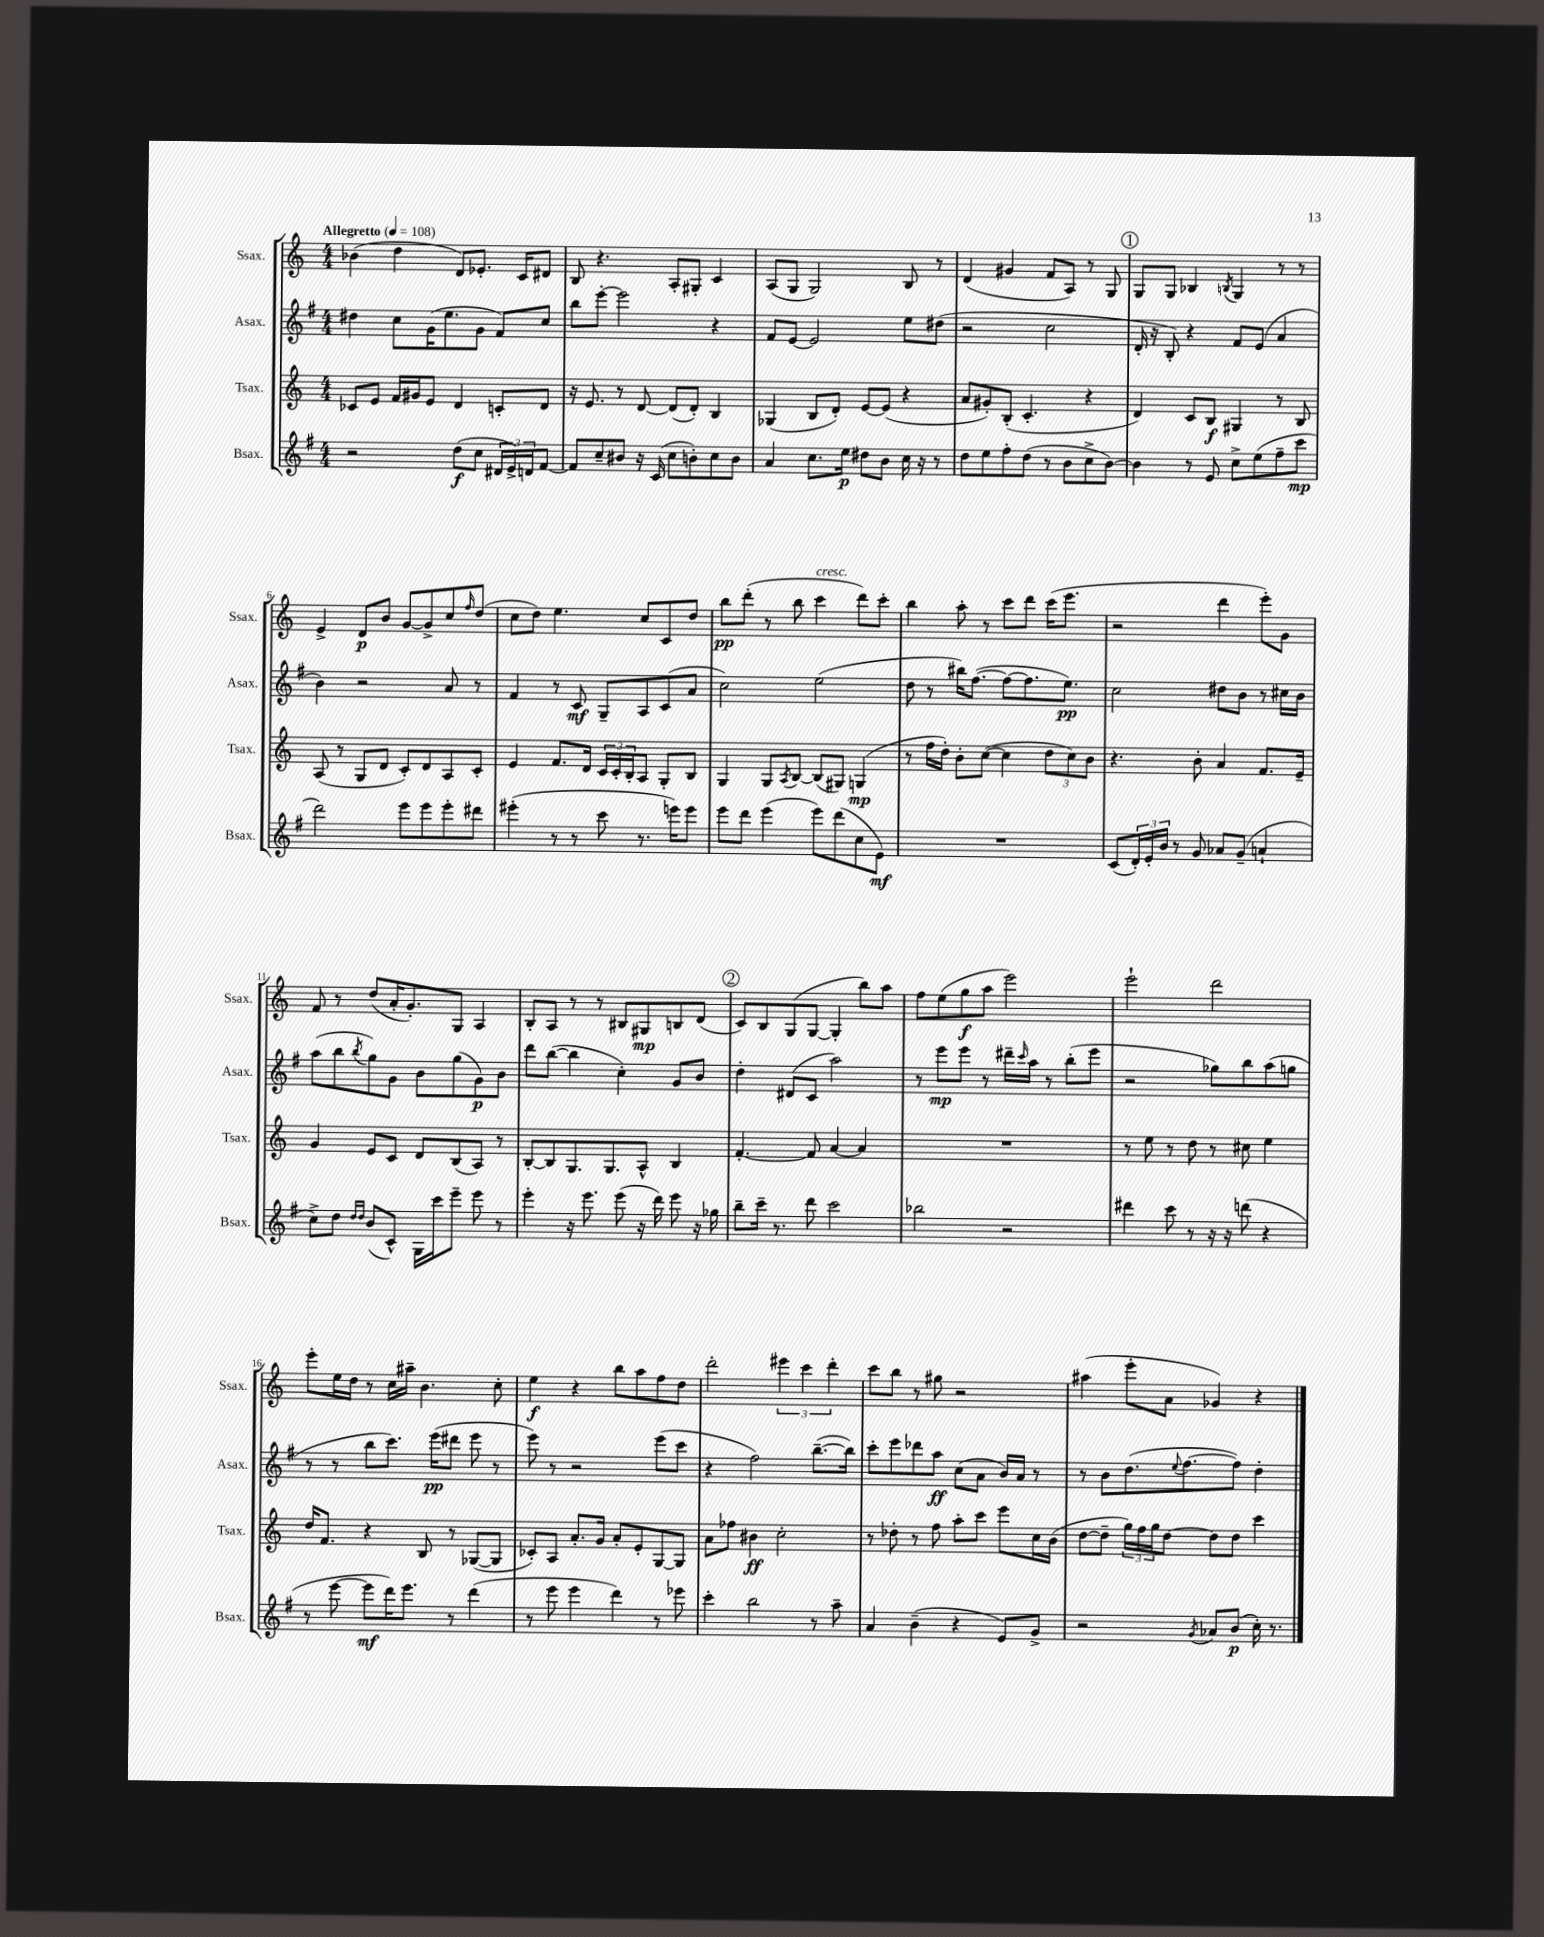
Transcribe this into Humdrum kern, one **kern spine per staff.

**kern	**dynam	**kern	**dynam	**kern	**dynam	**kern	**dynam
*part4	*part4	*part3	*part3	*part2	*part2	*part1	*part1
*staff4	*staff4	*staff3	*staff3	*staff2	*staff2	*staff1	*staff1
*I"Bsax.	*	*I"Tsax.	*	*I"Asax.	*	*I"Ssax.	*
*I'Bsax.	*	*I'Tsax.	*	*I'Asax.	*	*I'Ssax.	*
*clefG2	*	*clefG2	*	*clefG2	*	*clefG2	*
*k[f#]	*	*k[]	*	*k[f#]	*	*k[]	*
*M4/4	*	*M4/4	*	*M4/4	*	*M4/4	*
*MM108	*	*MM108	*	*MM108	*	*MM108	*
=1	=1	=1	=1	=1	=1	=1	=1
!	!	!	!	!	!	!LO:TX:a:B:t=Allegretto	!
2r	.	8c-X/L	.	4dd#X\	.	(4b-X\	.
.	.	8e/J	.	.	.	.	.
.	.	16f/LL	.	8cc\L	.	4dd\	.
.	.	16g#X/J	.	.	.	.	.
.	.	8e/J	.	(16g\K	.	.	.
.	.	.	.	8.ee\	.	.	.
(8dd\L	f	4d/	.	.	.	8d/L)	.
8cc\J	.	.	.	8g\J	.	8.e-X'/J	.
24d#X/LL	.	8cn'/L	.	8f#/L)	.	.	.
24e^/)	.	.	.	.	.	.	.
.	.	.	.	.	.	16c/KL	.
24dn/J	.	.	.	.	.	.	.
[8f#/J	.	8d/J	.	8cc/J	.	8d#X/J	.
=2	=2	=2	=2	=2	=2	=2	=2
8f#/L]	.	16r	.	8bb\L	.	8B/	.
.	.	8.e/	.	.	.	.	.
8cc~/	.	.	.	[8eee'\J	.	4.r	.
8b#X/J	.	8r	.	2eee\]	.	.	.
16r	.	[8d/	.	.	.	.	.
(16c/	.	.	.	.	.	.	.
8cc\L	.	(8d/L]	.	.	.	8A'/L	.
8bn'\)	.	8d'/J)	.	.	.	8G#X'/J	.
8cc\	.	4B/	.	4r	.	4c/	.
8b\J	.	.	.	.	.	.	.
=3	=3	=3	=3	=3	=3	=3	=3
4a/	.	(4G-X/	.	8f#/L	.	(8A/L	.
.	.	.	.	[8e/J	.	8G/J	.
8.cc\L	.	8B/L	.	2e/]	.	2G/)	.
.	.	8d'/J)	.	.	.	.	.
16ee\Jk	p	.	.	.	.	.	.
8dd#X\L	.	[8e/L	.	.	.	.	.
8b\J	.	(8e/J]	.	.	.	.	.
16cc\	.	4r	.	8ee\L	.	8B/	.
16r	.	.	.	.	.	.	.
8r	.	.	.	(8dd#X\J	.	8r	.
=4	=4	=4	=4	=4	=4	=4	=4
8dd\L	.	8a/L	.	2r	.	(4d/	.
8ee\	.	8g#X'/)	.	.	.	.	.
8ff#'\	.	(8B'/J	.	.	.	4g#X/	.
(8dd\J	.	4.c'/	.	.	.	.	.
8r	.	.	.	2cc\	.	8f/L	.
8b\L	.	.	.	.	.	8A/J)	.
8cc^\	.	4r	.	.	.	8r	.
[8b\J)	.	.	.	.	.	8G/	.
!!LO:REH:place=s1:t=1
=5	=5	=5	=5	=5	=5	=5	=5
4b\]	.	4d/)	.	16d'/	.	8G/L	.
.	.	.	.	16r	.	.	.
.	.	.	.	8B'/)	.	8G/J	.
8r	.	8c/L	.	4r	.	4B-X/	.
8e/	.	8B/J	f	.	.	.	.
.	.	.	.	.	.	8qBn/	.
8cc^\L	.	4G#X/	.	8f#/L	.	4G/	.
(8ee\	.	.	.	(8e/J	.	.	.
8ff#~\	.	8r	.	4a/	.	8r	.
8ccc\J	mp	8B/	.	.	.	8r	.
!!LO:LB:g=z
=6	=6	=6	=6	=6	=6	=6	=6
2ddd\)	.	(8A/	.	4b\)	.	4e^/	.
.	.	8r	.	.	.	.	.
.	.	8G/L	.	2r	.	8d/L	p
.	.	8d/J	.	.	.	8b/J	.
8eee\L	.	8c'/L)	.	.	.	[8g/L	.
8eee\	.	8d/	.	.	.	8g^/]	.
8eee'\	.	8A/	.	8a/	.	8cc/	.
.	.	.	.	.	.	16qqff/	.
8ddd#X\J	.	8c'/J	.	8r	.	(8dd/J	.
=7	=7	=7	=7	=7	=7	=7	=7
(4eee#X'\	.	4e/	.	4f#/	.	8cc\L	.
.	.	.	.	.	.	8dd\J)	.
8r	.	8.f/L	.	8r	.	4.ee\	.
8r	.	.	.	8c/	mf	.	.
.	.	16d/Jk	.	.	.	.	.
8ccc\	.	24c/LL	.	8G~/L	.	.	.
.	.	24c'/	.	.	.	.	.
.	.	24B'/J	.	.	.	.	.
8.r	.	8A/J	.	8A/	.	8cc/L	.
.	.	8G'/L	.	(8c/	.	8c/	.
16eeen\KL)	.	.	.	.	.	.	.
8eee\J	.	8B/J	.	8a/J	.	8dd/J	.
=8	=8	=8	=8	=8	=8	=8	=8
8eee\L	.	4G/	.	2cc\)	.	8bb\L	pp
8ddd\J	.	.	.	.	.	(8ddd'\J	.
(4eee\	.	8G/L	.	.	.	8r	.
.	.	8qA/	.	.	.	.	.
.	.	[8B/J	.	.	.	8bb\	.
!	!	!	!	!	!	!LO:TX:a:i:t=cresc.	!
8eee\L)	.	(8B/L]	.	(2ee\	.	4ccc\	.
(8ddd\	.	8G#X/J)	.	.	.	.	.
8cc\	.	(4Gn/	mp	.	.	8ddd\L)	.
8e\J)	mf	.	.	.	.	8ccc'\J	.
=9	=9	=9	=9	=9	=9	=9	=9
1r	.	8r	.	8dd\	.	4bb\	.
.	.	16ff\LL	.	8r	.	.	.
.	.	16dd'\JJ)	.	.	.	.	.
.	.	8b'\L	.	16bb#X\KL)	.	8aa'\	.
.	.	.	.	([8.ff#\J	.	.	.
.	.	([8cc\J	.	.	.	8r	.
.	.	4cc\]	.	8ff#\L_	.	8ccc\L	.
.	.	.	.	8.ff#\]	.	8ddd\J	.
.	.	12dd\L	.	.	.	(16ccc\KL	.
.	.	.	.	8.ee\J)	pp	8.eee\J	.
.	.	12cc\)	.	.	.	.	.
.	.	12b\J	.	.	.	.	.
=10	=10	=10	=10	=10	=10	=10	=10
(8c/L	.	4.r	.	2cc\	.	2r	.
24d'/L)	.	.	.	.	.	.	.
24e'/	.	.	.	.	.	.	.
24b/JJ	.	.	.	.	.	.	.
8r	.	.	.	.	.	.	.
8g/	.	8b'\	.	.	.	.	.
8a-X/L	.	4a/	.	8dd#X\L	.	4ddd\	.
(8g~/J	.	.	.	8b\J	.	.	.
4an`/	.	8.f/L	.	8r	.	8eee'\L)	.
.	.	.	.	16cc#X\LL	.	8g\J	.
.	.	16e~/Jk	.	16b\JJ	.	.	.
!!LO:LB:g=z
=11	=11	=11	=11	=11	=11	=11	=11
8cc^\L)	.	4g/	.	(8aa\L	.	8f/	.
8dd\J	.	.	.	8bb\	.	8r	.
16qqdd/LL	.	.	.	.	.	.	.
16qqdd/JJ	.	.	.	8qbb/	.	.	.
(8b/L	.	8e/L	.	8gg\)	.	(8dd/L	.
8c^^/J)	.	8c/J	.	8g\J	.	16a'/K	.
.	.	.	.	.	.	8.g'/)	.
16G\LL	.	8d/L	.	8b\L	.	.	.
16ccc\J	.	.	.	.	.	.	.
8eee~\J	.	(8B/	.	(8gg\	.	8G/J	.
8eee\	.	8A/J)	.	8g\)	p	4A/	.
8r	.	8r	.	8b\J	.	.	.
=12	=12	=12	=12	=12	=12	=12	=12
4eee'\	.	[8B'/L	.	8ddd\L	.	8B'/L	.
.	.	8B/]	.	([8bb\J	.	8A/J	.
16r	.	8.G/	.	4bb\]	.	8r	.
8.eee\	.	.	.	.	.	.	.
.	.	.	.	.	.	8r	.
.	.	8.G/	.	.	.	.	.
(8eee\	.	.	.	4cc'\)	.	8B#X/L	.
16r	.	8A^^/J	.	.	.	8G#X/	mp
16ddd\)	.	.	.	.	.	.	.
8eee\	.	4B/	.	8g/L	.	8Bn/	.
16r	.	.	.	8b/J	.	(8d/J	.
16gg-X\	.	.	.	.	.	.	.
!!LO:REH:place=s1:t=2
=13	=13	=13	=13	=13	=13	=13	=13
8bb~\L	.	[4.f'/	.	4dd'\	.	8c/L)	.
16ccc~\Jk	.	.	.	.	.	8B/	.
8.r	.	.	.	.	.	.	.
.	.	.	.	(8d#X/L	.	(8G/	.
8ddd\	.	8f/]	.	8c/J	.	[8G/J	.
2ccc\	.	[4a/	.	2aa\)	.	4G'/]	.
.	.	4a/]	.	.	.	8bb\L)	.
.	.	.	.	.	.	8aa\J	.
=14	=14	=14	=14	=14	=14	=14	=14
2bb-X\	.	1r	.	8r	.	8ff\L	.
.	.	.	.	8eee\L	mp	(8ee\	.
.	.	.	.	8eee\J	.	8gg\	f
.	.	.	.	8r	.	8aa\J	.
2r	.	.	.	16ddd#X~\LL	.	2eee\)	.
.	.	.	.	16qqccc/	.	.	.
.	.	.	.	16aa\JJ	.	.	.
.	.	.	.	8r	.	.	.
.	.	.	.	(8bb'\L	.	.	.
.	.	.	.	8eee\J	.	.	.
=15	=15	=15	=15	=15	=15	=15	=15
4ddd#X\	.	8r	.	2r	.	2eee`\	.
.	.	8ee\	.	.	.	.	.
8ccc\	.	8r	.	.	.	.	.
8r	.	8dd\	.	.	.	.	.
16r	.	8r	.	8gg-X\L)	.	2ddd\	.
16r	.	.	.	.	.	.	.
(8dddn\	.	8cc#X\	.	8bb\	.	.	.
4r	.	4ee\	.	(8aa\	.	.	.
.	.	.	.	8ggn\J	.	.	.
!!LO:LB:g=z
=16	=16	=16	=16	=16	=16	=16	=16
8r	.	16dd/KL	.	8r	.	8eee'\L	.
.	.	8.f/J	.	.	.	.	.
[8eee\	.	.	.	8r	.	16ee\L	.
.	.	.	.	.	.	16dd\JJ	.
8eee\L]	mf	4r	.	8bb\L	.	8r	.
16ddd\K)	.	.	.	8.ccc\J)	.	16cc\LL	.
8.eee\J	.	.	.	.	.	16aa#X~\JJ	.
.	.	8B/	.	.	.	4.b\	.
.	.	.	.	(16eee\KL	pp	.	.
8r	.	8r	.	8ddd#X\J	.	.	.
(4ddd\	.	([8G-X/L	.	8eee\	.	.	.
.	.	8G-/J]	.	8r	.	8cc'\	.
=17	=17	=17	=17	=17	=17	=17	=17
8r	.	8c-X'/L)	.	8eee\)	.	4ee\	f
8eee\	.	8A/J	.	8r	.	.	.
4eee\	.	8.a'/L	.	2r	.	4r	.
.	.	16g/Jk	.	.	.	.	.
4ddd\)	.	8a'/L	.	.	.	8bb\L	.
.	.	8e'/	.	.	.	8aa\	.
8r	.	[8G/	.	(8eee\L	.	8ff\	.
8eee-X\	.	8G/J]	.	8ccc\J	.	8dd\J	.
=18	=18	=18	=18	=18	=18	=18	=18
4ccc'\	.	8a\L	.	4r	.	2ddd'\	.
.	.	8ff-X\J	.	.	.	.	.
2bb\	.	4b#X\	ff	2ff#\)	.	.	.
.	.	2cc'\	.	.	.	6eee#X\	.
.	.	.	.	.	.	6ccc\	.
8r	.	.	.	([8.bb~\L	.	.	.
.	.	.	.	.	.	6ddd'\	.
8aa~\	.	.	.	.	.	.	.
.	.	.	.	16bb\Jk])	.	.	.
=19	=19	=19	=19	=19	=19	=19	=19
4a/	.	8r	.	8ccc'\L	.	8ccc\L	.
.	.	8dd-X'\	.	8eee\	.	8bb\J	.
(4b~\	.	8r	.	8ddd-X\	.	8r	.
.	.	8ff\	.	8aa\J	ff	8gg#X\	.
4r	.	8aa'\L	.	(8cc\L	.	2r	.
.	.	8ccc\J	.	8a\J	.	.	.
8e/L)	.	8eee\L	.	16b/LL)	.	.	.
.	.	.	.	16a/JJ	.	.	.
8g^/J	.	16cc\L	.	8r	.	.	.
.	.	(16b\JJ	.	.	.	.	.
=20	=20	=20	=20	=20	=20	=20	=20
2r	.	[8dd\L	.	8r	.	(4aa#X\	.
.	.	8dd~\J]	.	8b\L	.	.	.
.	.	24gg\LL)	.	(8.dd\	.	8eee'\L	.
.	.	24ff\	.	.	.	.	.
.	.	24gg\J	.	.	.	.	.
.	.	[8dd\J	.	.	.	8a\J	.
.	.	.	.	8qqee/	.	.	.
.	.	.	.	[8.ff#\	.	.	.
8qg/	.	.	.	.	.	.	.
8a-X/L	.	8dd\L]	.	.	.	4g-X/)	.
(8b/J	p	8dd\J	.	8ff#\J])	.	.	.
16cc'\)	.	4ccc\	.	4dd'\	.	4r	.
8.r	.	.	.	.	.	.	.
==	==	==	==	==	==	==	==
*-	*-	*-	*-	*-	*-	*-	*-
